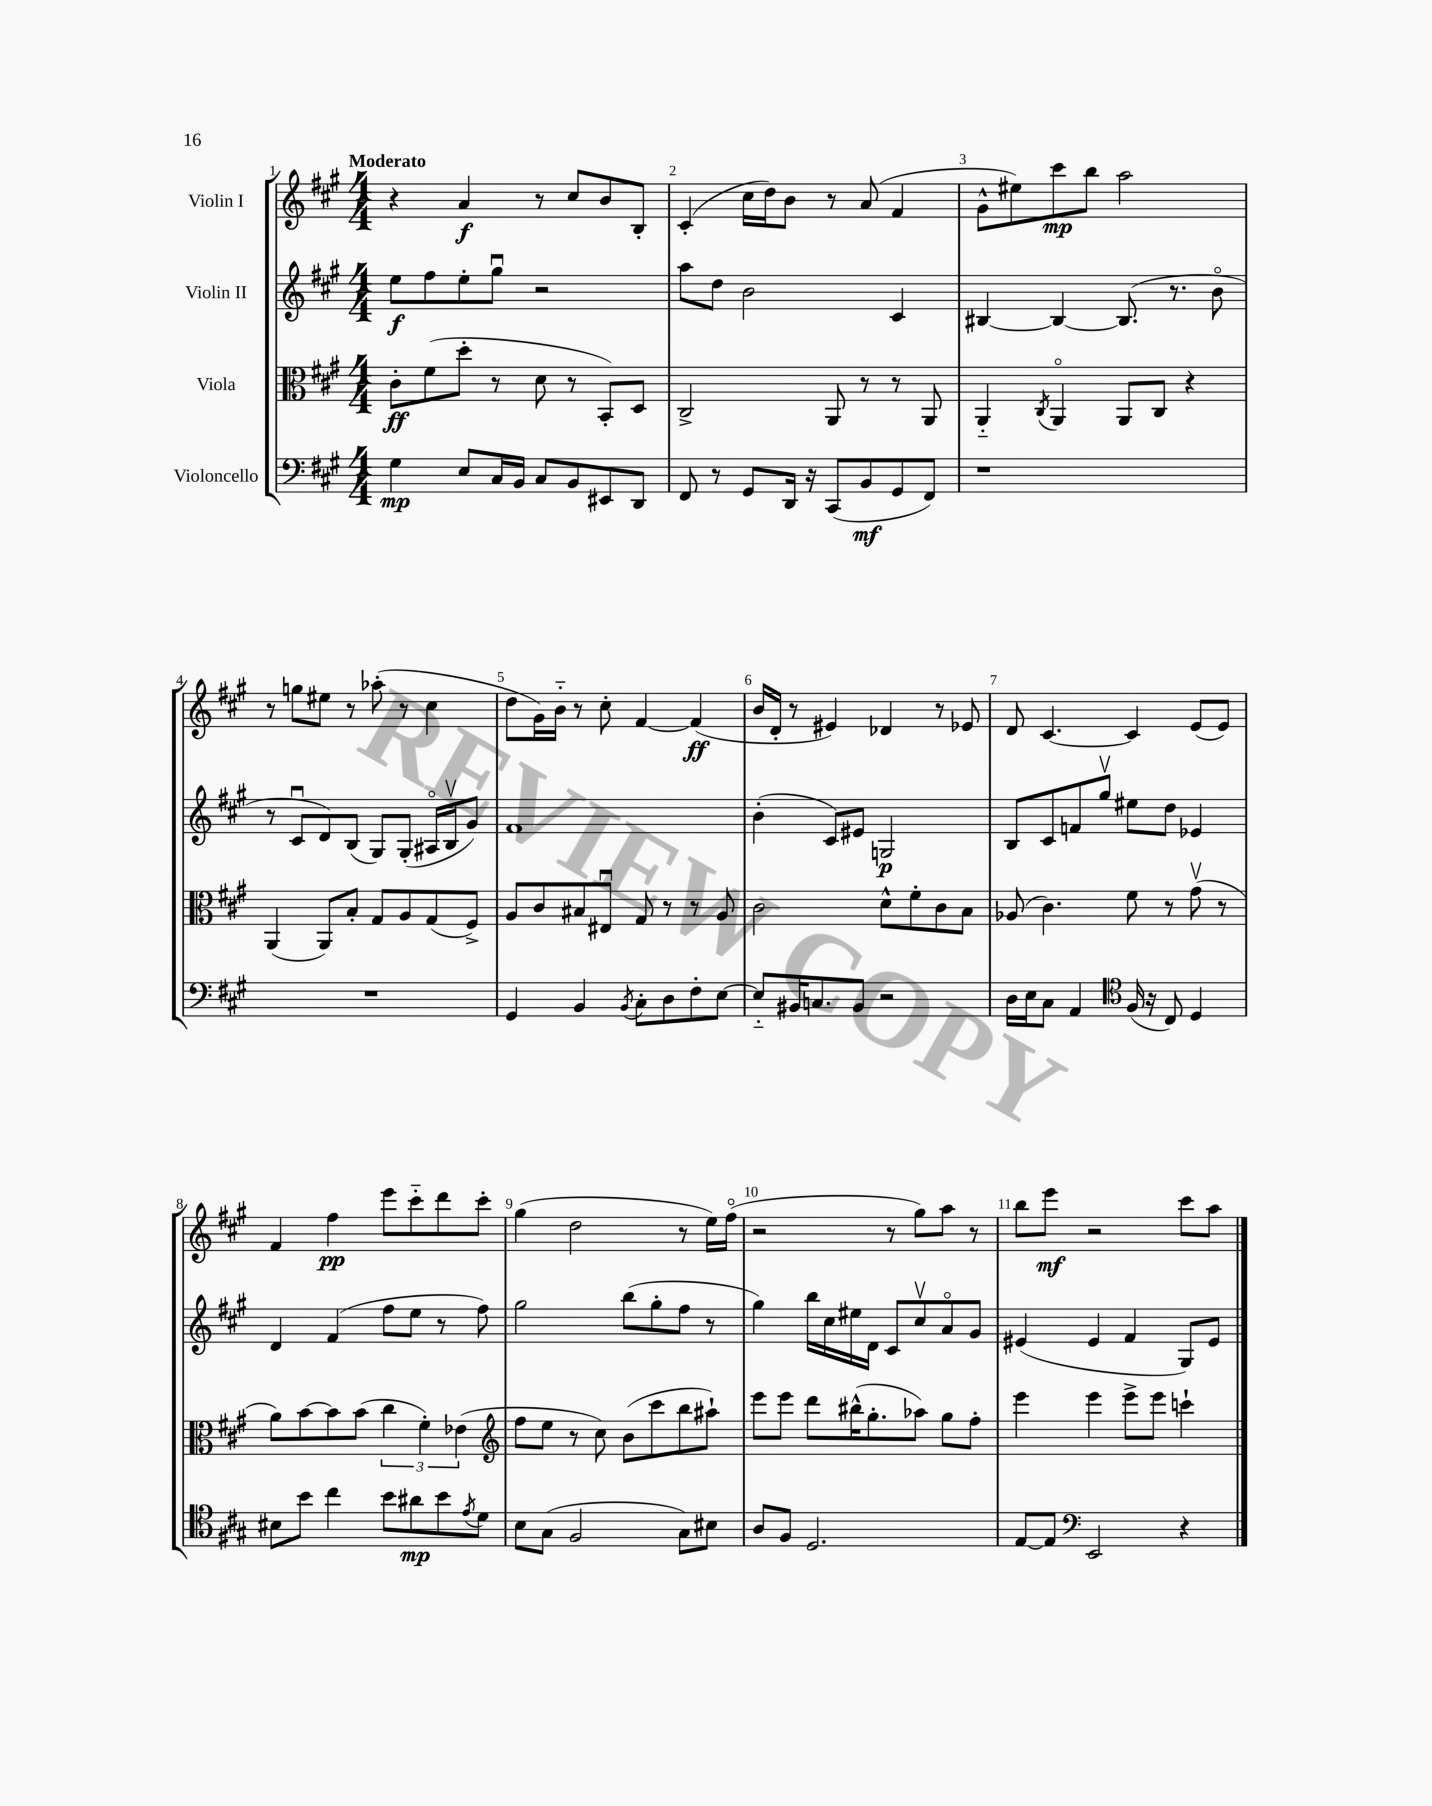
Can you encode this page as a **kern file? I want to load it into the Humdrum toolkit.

**kern	**kern	**kern	**kern
*staff4	*staff3	*staff2	*staff1
*clefF4	*clefC3	*clefG2	*clefG2
*k[f#c#g#]	*k[f#c#g#]	*k[f#c#g#]	*k[f#c#g#]
*M4/4	*M4/4	*M4/4	*M4/4
4G#\	8c#'\L	8ee\L	4r
.	(8f#\	8ff#\	.
8E/L	8dd'\J	8ee'\	4a/
16C#/L	8r	8gg#u\J	.
16BB/JJ	.	.	.
8C#/L	8d\	2r	8r
8BB/	8r	.	8cc#/L
8EE#/	8BB'/L)	.	8b/
8DD/J	8D/J	.	8B'/J
=	=	=	=
8FF#/	2C#^/	8aa\L	(4c#'/
8r	.	8dd\J	.
8GG#/L	.	2b\	16cc#\LL
.	.	.	16dd\J)
16DD/Jk	.	.	8b\J
16r	.	.	.
(8CC#/L	8AA/	.	8r
8BB/	8r	.	(8a/
8GG#/	8r	4c#/	4f#/
8FF#/J)	8AA/	.	.
=	=	=	=
1r	4AA'~/	[4B#/	8g#^^\L
.	.	.	8ee#\)
.	8qC#/	.	.
.	4AAo/	4B#/_	8ccc#\
.	.	.	8bb\J
.	8AA/L	(8.B#/]	2aa\
.	8C#/J	.	.
.	.	8.r	.
.	4r	.	.
.	.	8bo\	.
=	=	=	=
1r	(4AA/	8r	8r
.	.	8c#u/L	8gg\L
.	8AA/L)	8d/)	8ee#\J
.	8B'/J	(8B/J	8r
.	8G#/L	8G#/L)	(8aa-'\
.	8A/	(8G#'/J	8r
.	(8G#/	16A#o/LL	4cc#\
.	.	16Bv/J	.
.	8F#^/J)	8g#/J)	.
=	=	=	=
4GG#/	8A/L	1f#	8dd\L
.	8c#/	.	16g#\L)
.	.	.	16b'~\JJ
4BB/	8B#/	.	8r
.	8E#u/J	.	8cc#'\
8qBB/	.	.	.
8C#'\L	8G#/	.	[4f#/
8D\	8r	.	.
8F#'\	8r	.	(4f#/]
[8E\J	8A/	.	.
=	=	=	=
8E'~/]L	2c#\	(4b'\	16b/LL
.	.	.	16d'/JJ
16BB#/K	.	.	8r
8.C/	.	.	.
.	.	8c#/L)	4e#/)
8BB#/J	.	8e#/J	.
2r	8d^^\L	2G/	4d-/
.	8f#'\	.	.
.	8c#\	.	8r
.	8B\J	.	8e-/
=	=	=	=
16D\LL	(8A-/	8B/L	8d/
16E\J	.	.	.
8C#\J	4.c#\)	8c#/	[4.c#/
4AA/	.	8f/	.
.	.	8gg#v/J	.
*clefC4	*	*	*
(16F#/	8f#\	8ee#\L	4c#/]
16r	.	.	.
8C#/)	8r	8dd\J	.
4D/	(8g#v\	4e-/	(8e/L
.	8r	.	8e/J)
=	=	=	=
8B#\L	8a\L)	4d/	4f#/
8b\J	[8b\	.	.
4cc#\	8b\]	(4f#/	4ff#\
.	(8b\J	.	.
8b\L	6cc#\	8ff#\L	8eee\L
8a#\	.	8ee\J	8ccc#'~\
.	6f#'\)	.	.
8b\	.	8r	8ddd\
.	(6e-\	.	.
8qe/	.	.	.
8d\J	.	8ff#\)	8ccc#'\J
=	=	=	=
*	*clefG2	*	*
8B\L	8ff#\L	2gg#\	(4gg#\
(8G#\J	8ee\J	.	.
2F#/	8r	.	2dd\
.	8cc#\)	.	.
.	(8b\L	(8bb\L	.
.	8ccc#\	8gg#'\	.
8G#\L)	8bb\	8ff#\J	8r
8B#\J	8aa#`\J)	8r	16ee\LL)
.	.	.	(16ff#o\JJ
=	=	=	=
8A/L	8eee\L	4gg#\)	2r
8F#/J	8eee\J	.	.
2.D/	8ddd\L	16bb\LL	.
.	.	16cc#\	.
.	(16bb#^^\K	16ee#\	.
.	8.gg#'\	16d\JJ	.
.	.	8c#/L	8r
.	8aa-\J)	8cc#v/	8gg#\L)
.	8gg#\L	8ao/	8aa\J
.	8ff#'\J	8g#/J	8r
=	=	=	=
[8E/L	4eee\	(4e#/	8bb\L
8E/]J	.	.	8eee\J
*clefF4	*	*	*
2EE/	4eee\	4e#/	2r
.	8eee^\L	4f#/	.
.	8eee\J	.	.
4r	4ccc`\	8G#/L)	8ccc#\L
.	.	8e#/J	8aa\J
==	==	==	==
*-	*-	*-	*-
